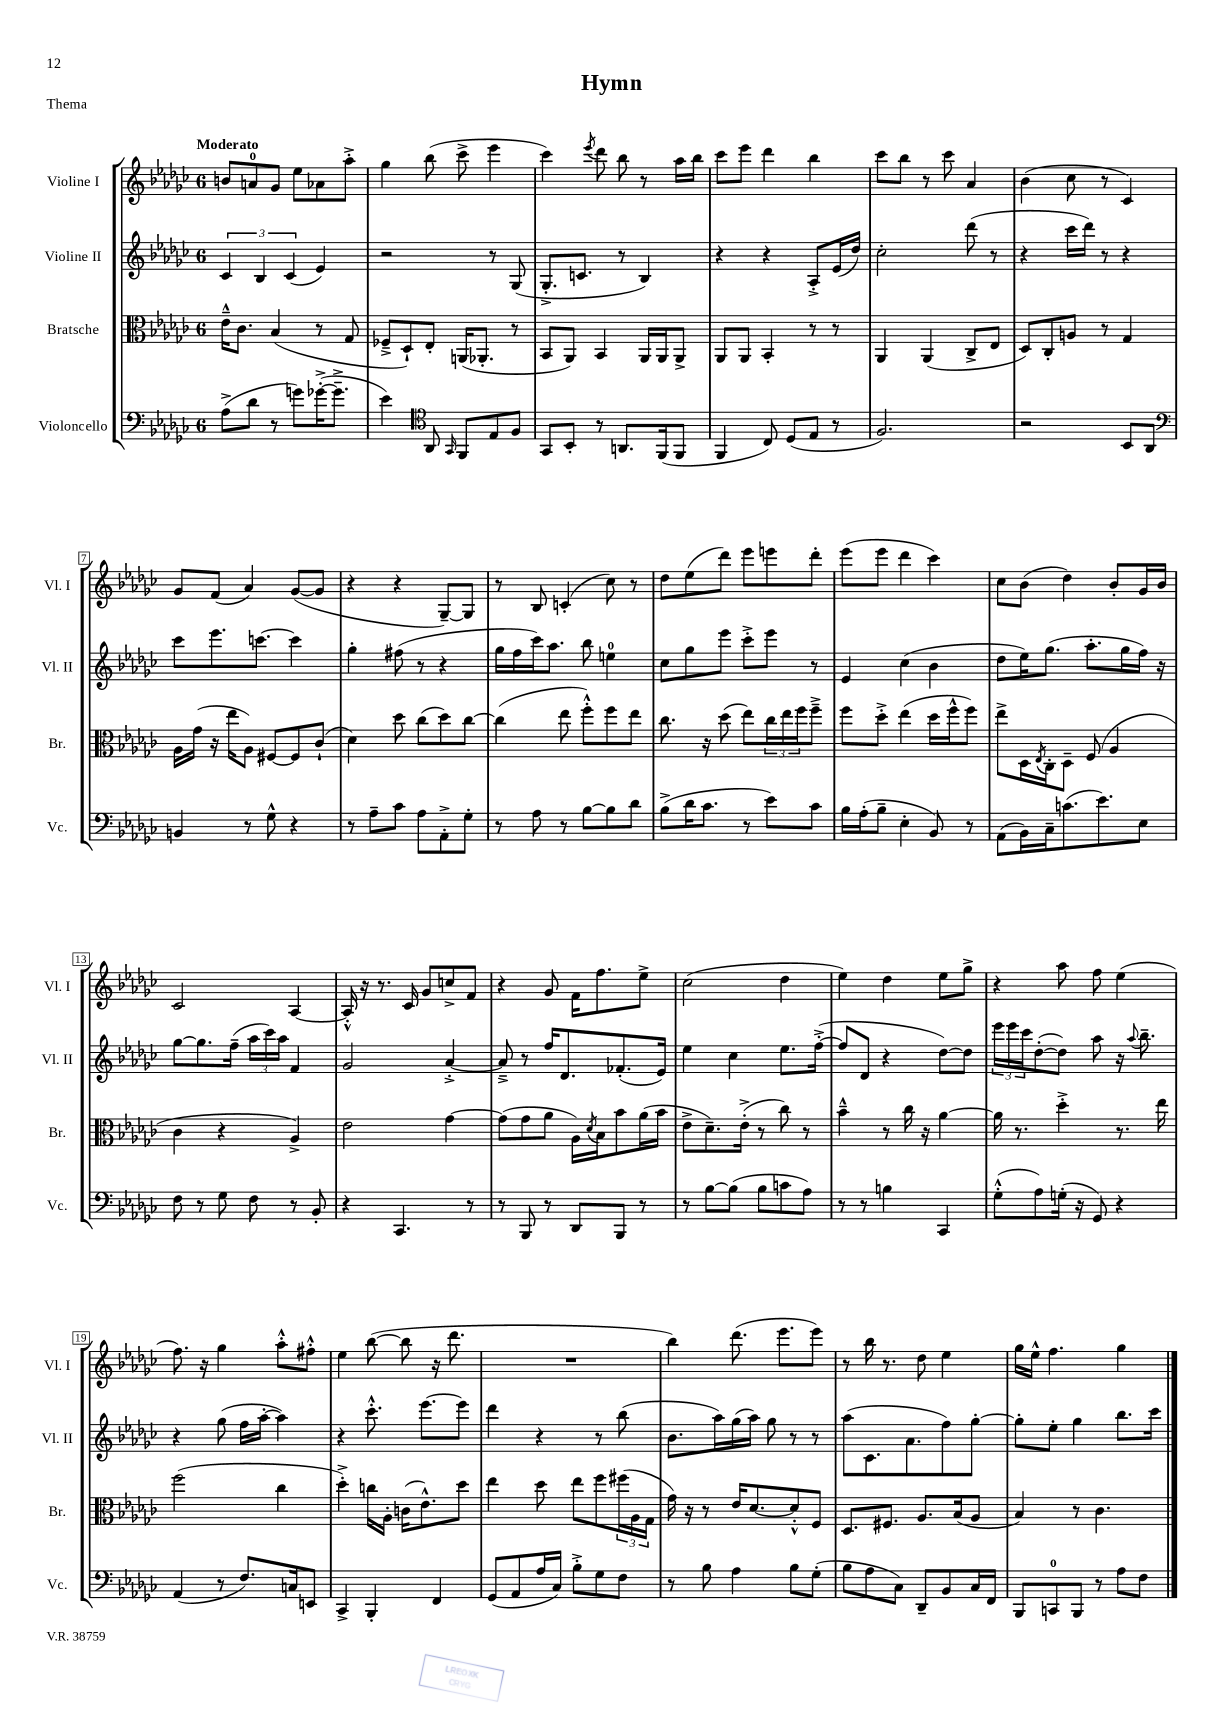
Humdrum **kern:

**kern	**kern	**kern	**kern
*staff4	*staff3	*staff2	*staff1
*clefF4	*clefC3	*clefG2	*clefG2
*k[b-e-a-d-g-c-]	*k[b-e-a-d-g-c-]	*k[b-e-a-d-g-c-]	*k[b-e-a-d-g-c-]
*M6/8	*M6/8	*M6/8	*M6/8
(8A-^	16e-~^^	6c-	8b
.	8.c-	.	.
8d-	.	.	8a
.	.	6B-	.
8r	(4B-	.	8g-
.	.	(6c-	.
8g)	.	.	8ee-
([16g-'^	8r	4e-)	8a-
8.g-~^]	.	.	.
.	8G-	.	8aa-'^
=	=	=	=
4e-)	8F-~^	2r	4gg-
.	8D-`)	.	.
*clefC4	*	*	*
8AA-	8E-'	.	(8bb-
16qqGG-	.	.	.
8FF	(16AA	.	8ccc-^
.	8.AA-'	.	.
8E-	.	8r	4eee-
8F	8r	(8G-	.
=	=	=	=
8GG-	8BB-	8.G-'^	4ccc-)
8BB-'	8AA-)	.	.
.	.	8.c	.
.	.	.	8qeee-
8r	4BB-	.	8ddd-
8.AA	.	8r	8bb-
.	16AA-	4B-)	8r
(16FF	16AA-	.	.
8FF	8AA-^	.	16aa-
.	.	.	16bb-
=	=	=	=
4FF	8AA-	4r	8ccc-
.	8AA-	.	8eee-
8C-)	4BB-'	4r	4ddd-
(8D-	.	.	.
8E-	8r	8A-'^	4bb-
8r	8r	(16e-	.
.	.	16dd-)	.
=	=	=	=
2.F)	4AA-	2cc-'	8ccc-
.	.	.	8bb-
.	(4AA-	.	8r
.	.	.	8ccc-
.	8C-^	(8ddd-	4a-
.	8E-	8r	.
=	=	=	=
2r	8D-)	4r	(4b-
.	8C-'	.	.
.	8A	16ccc-	8cc-
.	.	16ddd-)	.
.	8r	8r	8r
8BB-	4G-	4r	4c-)
8AA-	.	.	.
=	=	=	=
*clefF4	*	*	*
4BB	16A-	8ccc-	8g-
.	(16g-	.	.
.	16r	8.eee-	(8f
.	16ee-	.	.
8r	8A-)	.	4a-)
.	.	[8.ccc	.
8G-^^	[8F#	.	.
4r	8F#]	4ccc]	([8g-
.	(8c-`	.	8g-]
=	=	=	=
8r	4d-)	4gg-'	4r
8A-~	.	.	.
8c-	8dd-	(8ff#	4r
8A-	(8cc-	8r	.
8AA-'^	8dd-)	4r	[8G-~)
8G-'	[8cc-	.	8G-]
=	=	=	=
8r	(4cc-]	16gg-	8r
.	.	16ff	.
8A-	.	16ccc-)	8B-
.	.	8.aa-	.
8r	8ee-	.	(4c'
[8B-	8ff'^^)	8bb-	.
8B-]	8ff	4ee	8cc-)
8d-	8ee-	.	8r
=	=	=	=
(8B-^	8.cc-	8cc-	8dd-
16d-	.	8gg-	(8ee-
8.c-	16r	.	.
.	(8dd-	8eee-	8ddd-)
8r	8ee-)	8ccc-'^	8eee-
8e-)	24cc-	8eee-	8eee
.	24ee-	.	.
.	24ff	.	.
8c-	8ff~^	8r	8ddd-'
=	=	=	=
16B-	8ff	4e-	(8eee-
(16A-'	.	.	.
8B-~	8dd-'^	.	8eee-
4E-'	(4ee-	(4cc-	4ddd-
8BB-)	16dd-	4b-	4ccc-)
.	16ff^^	.	.
8r	8ff)	.	.
=	=	=	=
(8AA-	8ee-^	8dd-	8cc-
16BB-)	16D-	16ee-)	(8b-
.	8qE-	.	.
16C-~	16C-'	(8.gg-	.
(8.c	8D-~	.	4dd-)
.	(8F	8.aa-'	.
8.e-)	.	.	.
.	4A-	.	8b-'
.	.	16gg-	.
8E-	.	16ff)	16g-
.	.	16r	16b-
=	=	=	=
8F	4c-	[8gg-	2c-
8r	.	8.gg-]	.
8G-	4r	.	.
.	.	(16ff~	.
8F	.	24aa-	.
.	.	24ccc-)	.
.	.	24aa-	.
8r	4A-^)	4f	[4A-
8BB-'	.	.	.
=	=	=	=
4r	2e-	2g-	16A-'^^]
.	.	.	16r
.	.	.	8.r
4.CC-	.	.	.
.	.	.	16c-
.	.	.	8g-
.	[4g-	[4a-'^	8cc^
8r	.	.	8f
=	=	=	=
8r	(8g-]	8a-~^]	4r
8BBB-	8g-	8r	.
8r	8a-	16ff	8g-
.	.	8.d-	.
8DD-	16A-)	.	16f
.	8qd-	.	.
.	16B-	.	8.ff
8BBB-	8b-	(8.f-'	.
8r	(16a-	.	8ee-^
.	16b-	16e-)	.
=	=	=	=
8r	8e-^	4ee-	(2cc-
[8B-	8.d-~)	.	.
(8B-]	.	4cc-	.
.	(16e-'^	.	.
8B-	8r	.	.
8c	8cc-)	8.ee-	4dd-
8A-)	8r	.	.
.	.	([16ff'^	.
=	=	=	=
8r	4b-~^^	8ff]	4ee-)
8r	.	8d-	.
4B	8r	4r	4dd-
.	16cc-	.	.
.	16r	.	.
4CC-	[4a-	[8dd-)	8ee-
.	.	8dd-]	8gg-^
=	=	=	=
(8G-'^^	16a-]	24eee-	4r
.	.	24eee-	.
.	8.r	.	.
.	.	24ccc-	.
8A-)	.	([8dd-'	.
(16G'	4dd-'^	8dd-])	8aa-
16r	.	.	.
8GG-)	.	8aa-	8ff
4r	8.r	16r	(4ee-
.	.	8qqaa-	.
.	.	8.bb-~	.
.	16ee-	.	.
=	=	=	=
(4AA-	(2ff	4r	8.ff)
.	.	.	16r
8r	.	(8gg-	4gg-
8.F)	.	16ff	.
.	.	[16aa-'	.
.	4cc-	4aa-])	8aa-'^^
16C	.	.	.
8EE	.	.	8ff#'^^
=	=	=	=
4CC-^	4dd-'^)	4r	4ee-
4BBB-'	16cc	8.ccc-'^^	([8bb-
.	16A-'	.	.
.	(16c	.	8bb-]
.	8.e-^^)	[8.eee-	.
4FF	.	.	16r
.	.	.	8.ddd-
.	8dd-	8eee-]	.
=	=	=	=
(8GG-	4ee-	4ddd-	2.r
8AA-	.	.	.
16A-	8dd-	4r	.
16C-)	.	.	.
8B-'^	8ee-	.	.
8G-	8ff	8r	.
8F	(24ff#	(8bb-	.
.	24A-	.	.
.	24G-	.	.
=	=	=	=
8r	16g-)	8.b-	4bb-)
.	16r	.	.
8B-	8r	.	.
.	.	16aa-)	.
4A-	16e-	(16gg-	(8.ddd-
.	[8.d-	16aa-)	.
.	.	8gg-	.
.	.	.	8.eee-
8B-	8d-'^^]	8r	.
(8G-'	8F	8r	8eee-)
=	=	=	=
8B-	8.D-	(8aa-	8r
8A-	.	8.c-	16bb-
.	8.F#	.	8.r
8C-)	.	.	.
.	.	8.a-	.
8DD-~	8.A-	.	8dd-
8BB-	.	8ff)	4ee-
.	(16B-	.	.
16C-	8A-	[8gg-'	.
16FF	.	.	.
=	=	=	=
8BBB-	4B-)	8gg-']	16gg-
.	.	.	16ee-^^
8CC	.	8ee-'	4.ff
8BBB-	8r	4gg-	.
8r	4.c-	.	.
8A-	.	8.bb-	4gg-
8F	.	.	.
.	.	16ccc-	.
==	==	==	==
*-	*-	*-	*-
